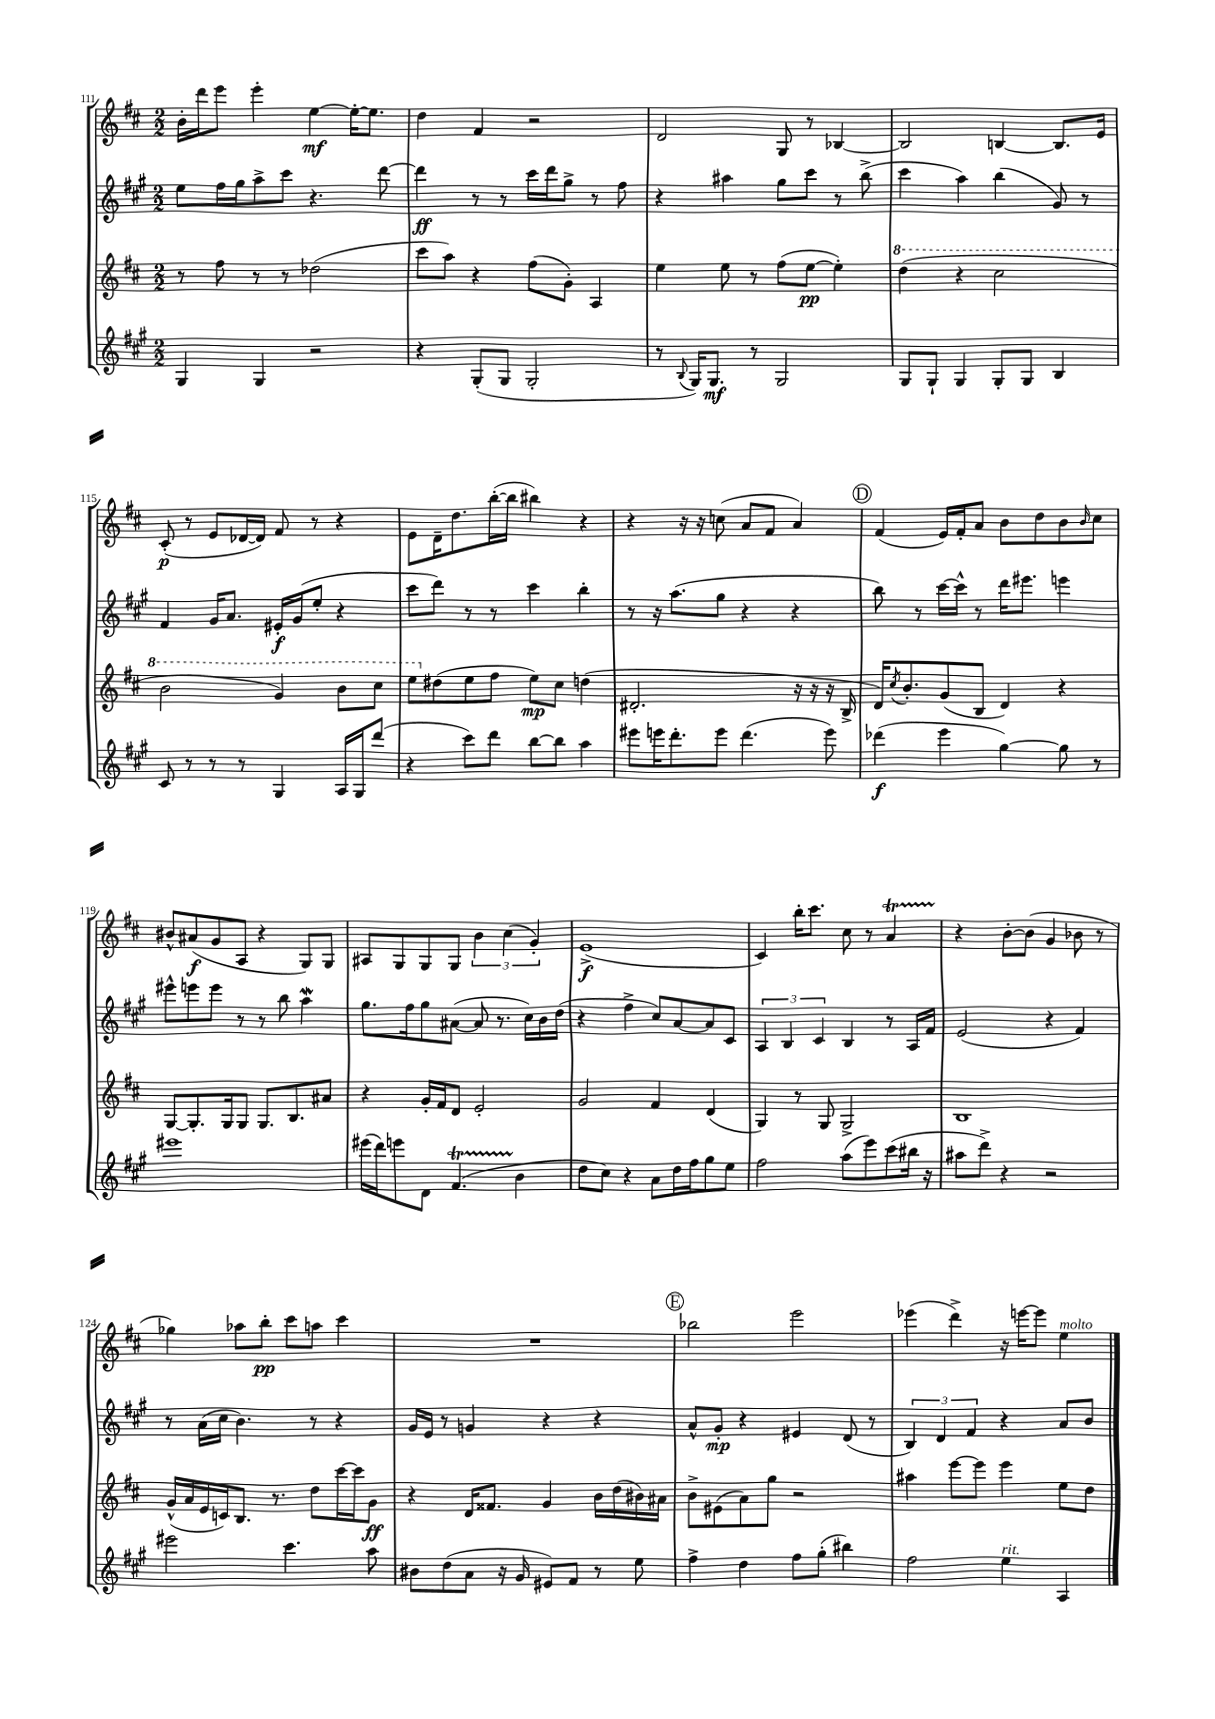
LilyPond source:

<<
\new StaffGroup <<
\new Staff = "s0" {
    \clef treble \key d \major \numericTimeSignature \time 2/2
    b'16-. d'''16 e'''8 e'''4-. e''4~\mf e''16~-. e''8. |
    d''4 fis'4 r2 |
    d'2 g8 r8 bes4~ |
    bes2 b4~ b8. e'16 |
    cis'8-.\p( r8 e'8 des'16~ des'16) fis'8 r8 r4 |
    e'8 d'16-- d''8. b''16~-.( b''16 bis''4) r4 |
    r4 r16 r16 c''8( a'8 fis'8 a'4) |
    \mark \markup { \circle "D" } fis'4( e'16) fis'16-. a'8 b'8 d''8 b'8 \grace { b'16 } cis''8 |
    bis'8-^ ais'8\f( g'8 a8 r4 g8) g8 |
    ais8 g8 g8 g8 \tuplet 3/2 { b'4 cis''4( g'4-.) } |
    e'1->\f( |
    cis'4) b''16-. cis'''8. cis''8 r8 a'4\startTrillSpan |
    r4\stopTrillSpan b'8~-. b'8( g'4 bes'8 r8 |
    ges''4) aes''8 b''8-.\pp cis'''8 a''8 cis'''4 |
    R1 |
    \mark \markup { \circle "E" } bes''2 e'''2 |
    ees'''4( d'''4->) r16 e'''16~ e'''8 e''4^\markup { \italic "molto" } \bar "|." |
}
\new Staff = "s1" {
    \clef treble \key a \major \numericTimeSignature \time 2/2
    e''8 fis''16 gis''16 a''8-> cis'''8 r4. d'''8~ |
    d'''4\ff r8 r8 cis'''16 d'''16 gis''8-> r8 fis''8 |
    r4 ais''4 gis''8 cis'''8 r8 b''8->( |
    cis'''4 a''4) b''4( gis'8) r8 |
    fis'4 gis'16 a'8. eis'16-.\f gis'16( e''8-. r4 |
    cis'''8 d'''8) r8 r8 cis'''4 b''4-. |
    r8 r16 a''8.( gis''8 r4 r4 |
    \mark \markup { \circle "D" } b''8) r8 cis'''16~ cis'''16-^ r8 d'''16 eis'''8. e'''4 |
    eis'''8-^ e'''8 e'''8 r8 r8 b''8 a''4\mordent |
    gis''8. fis''16 gis''8 ais'8~( ais'8 r8. cis''16) b'16 d''16( |
    r4 fis''4-> cis''8) a'8~ a'8 cis'8 |
    \tuplet 3/2 { a4 b4 cis'4 } b4 r8 a16 fis'16 |
    e'2( r4 fis'4) |
    r8 a'16( cis''16 b'4.) r8 r4 |
    gis'16 e'16 r8 g'4 r4 r4 |
    \mark \markup { \circle "E" } a'8-^ gis'8-.\mp r4 eis'4 d'8( r8 |
    \tuplet 3/2 { b4) d'4 fis'4 } r4 a'8 b'8 \bar "|." |
}
\new Staff = "s2" {
    \clef treble \key d \major \numericTimeSignature \time 2/2
    r8 fis''8 r8 r8 des''2( |
    cis'''8 a''8) r4 fis''8( g'8-.) a4 |
    e''4 e''8 r8 fis''8( e''8~\pp e''4-.) |
    \ottava #1 d'''4( r4 cis'''2 |
    b''2 g''4) b''8 cis'''8 |
    e'''8 \ottava #0 dis''8( e''8 fis''8 e''8\mp) cis''8 d''4( |
    dis'2.-. r16 r16 r16 b16-> |
    \mark \markup { \circle "D" } d'16) \acciaccatura { cis''8 } b'8.-. g'8( b8 d'4) r4 |
    g8~ g8.-. g16 g8 g8. b8. ais'8 |
    r4 g'16-. fis'16 d'8 e'2-. |
    g'2 fis'4 d'4( |
    g4) r8 g8 g2-> |
    b1 |
    g'16-^( a'16 e'16 c'16) b8. r8. d''8 cis'''16~ cis'''16 g'8\ff |
    r4 d'16 fisis'8. g'4 b'16 d''16( bis'16) ais'16 |
    \mark \markup { \circle "E" } b'8-> eis'8( a'8) g''8 r2 |
    ais''4 e'''8~ e'''8 e'''4 e''8 d''8 \bar "|." |
}
\new Staff = "s3" {
    \clef treble \key a \major \numericTimeSignature \time 2/2
    gis4 gis4 r2 |
    r4 gis8-.( gis8 gis2-. |
    r8 \appoggiatura { b8 } gis16) gis8.\mf r8 gis2 |
    gis8 gis8-! gis4 gis8-. gis8 b4 |
    cis'8 r8 r8 r8 gis4 a16 gis16 d'''8( |
    r4 cis'''8) d'''8 b''8~ b''8 a''4 |
    eis'''8 e'''16 d'''8.-. e'''8 d'''4.( e'''8) |
    \mark \markup { \circle "D" } des'''4\f( e'''4 gis''4~) gis''8 r8 |
    eis'''1 |
    eis'''16( d'''16) e'''8 d'8 fis'4.\startTrillSpan( b'4\stopTrillSpan |
    d''8 cis''8) r4 a'8 d''16 fis''16 gis''8 e''8 |
    fis''2 a''8( e'''8) cis'''8( bis''16 r16 |
    ais''8 d'''8->) r4 r2 |
    eis'''2 cis'''4. a''8 |
    bis'8 d''8( a'8 r16 gis'16 eis'8) fis'8 r8 e''8 |
    \mark \markup { \circle "E" } fis''4-> d''4 fis''8 gis''8-.( bis''4) |
    fis''2 e''4^\markup { \italic "rit." } a4 \bar "|." |
}
>>
>>
\layout { \context { \Score currentBarNumber = #111 } }
